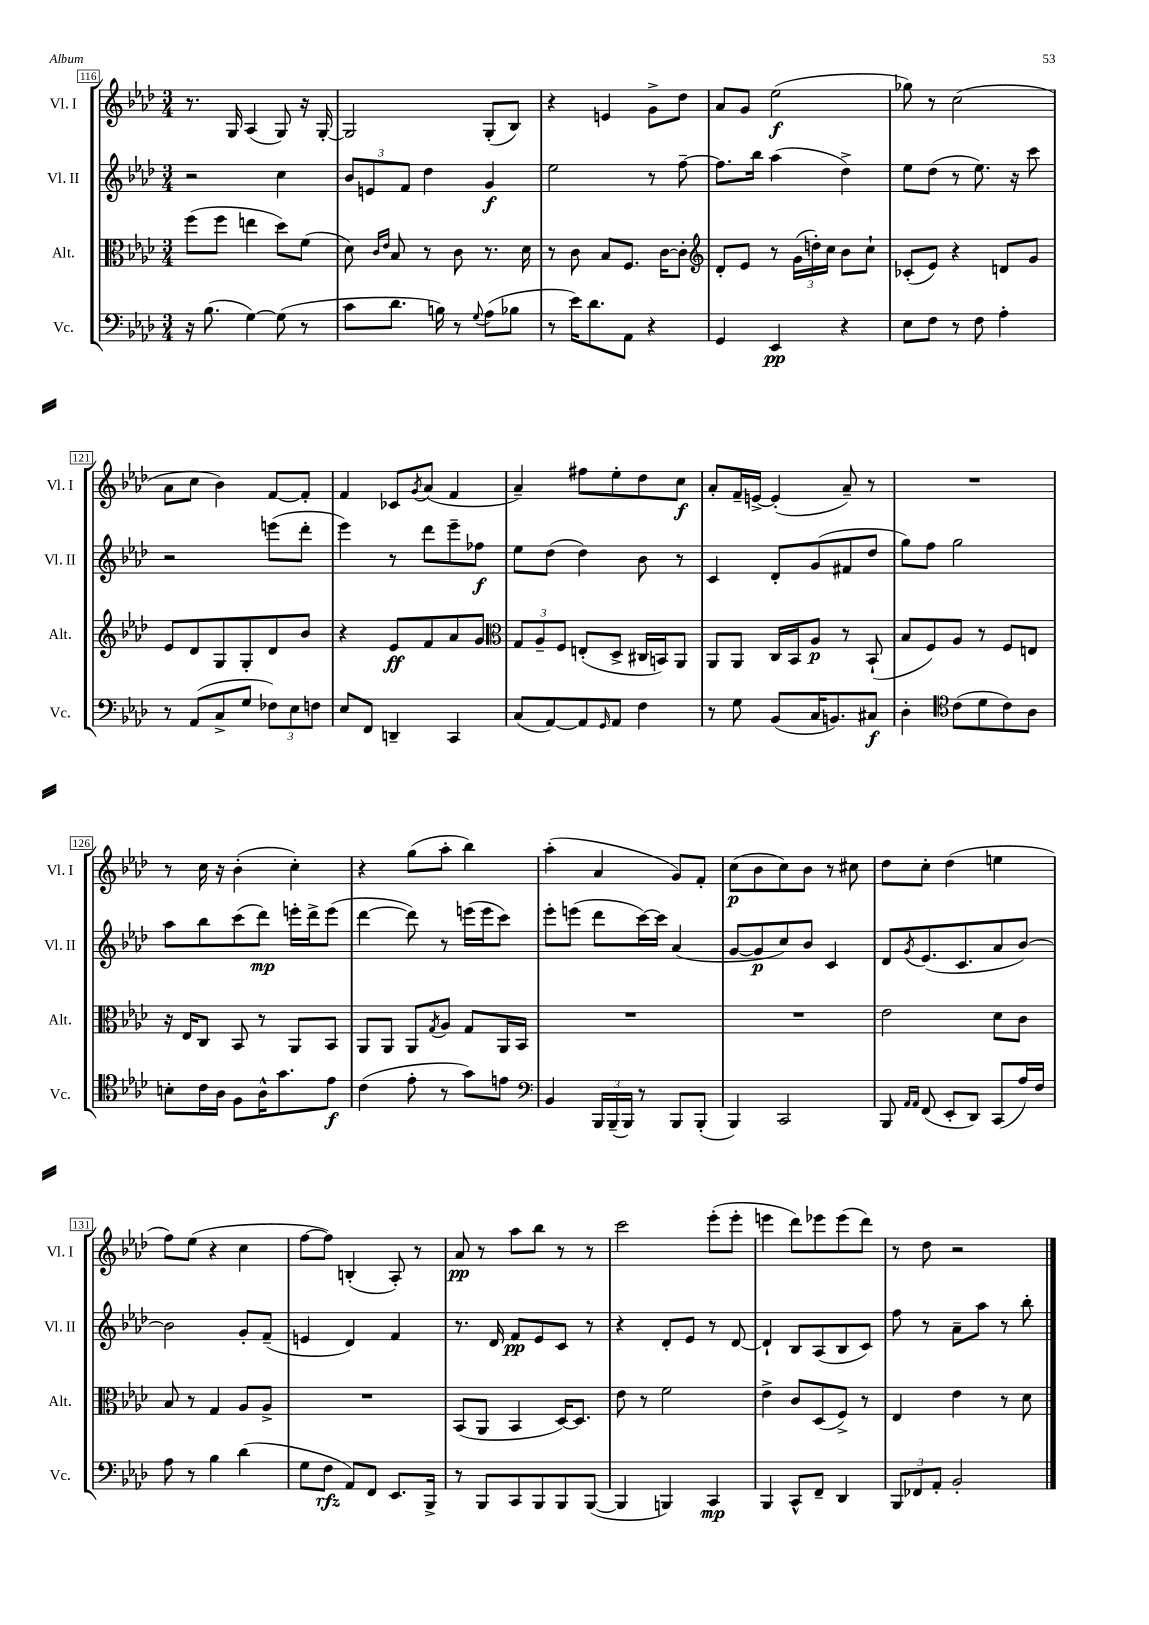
<<
\new StaffGroup <<
\new Staff = "s0" \with { instrumentName = "Vl. I" shortInstrumentName = "Vl. I" } {
    \clef treble \key aes \major \numericTimeSignature \time 3/4
    r8. g16 aes4( g8) r16 g16~-. |
    g2 g8-.( bes8) |
    r4 e'4 g'8-> des''8 |
    aes'8 g'8 ees''2\f( |
    ges''8) r8 c''2( |
    aes'8 c''8 bes'4) f'8~ f'8-. |
    f'4 ces'8 \acciaccatura { g'8 } aes'8( f'4 |
    aes'4--) fis''8 ees''8-. des''8 c''8\f |
    aes'8-. f'16-- e'16~-> e'4-.( aes'8--) r8 |
    R2. |
    r8 c''16 r16 bes'4-.( c''4-.) |
    r4 g''8( aes''8-. bes''4) |
    aes''4-.( aes'4 g'8) f'8-. |
    c''8\p( bes'8 c''8) bes'8 r8 cis''8 |
    des''8 c''8-. des''4( e''4 |
    f''8) ees''8( r4 c''4 |
    f''8~ f''8) b4-.( aes8-.) r8 |
    aes'8\pp r8 aes''8 bes''8 r8 r8 |
    c'''2 ees'''8-.( ees'''8-. |
    e'''4 des'''8) ees'''8 ees'''8( des'''8) |
    r8 des''8 r2 \bar "|." |
}
\new Staff = "s1" \with { instrumentName = "Vl. II" shortInstrumentName = "Vl. II" } {
    \clef treble \key aes \major \numericTimeSignature \time 3/4
    r2 c''4 |
    \tuplet 3/2 { bes'8 e'8 f'8 } des''4 g'4\f |
    ees''2 r8 f''8~-- |
    f''8. bes''16 aes''4( des''4->) |
    ees''8 des''8( r8 ees''8.) r16 c'''8 |
    r2 e'''8( des'''8-. |
    ees'''4) r8 des'''8 ees'''8-- fes''8\f |
    ees''8 des''8( des''4) bes'8 r8 |
    c'4 des'8-. g'8( fis'8 des''8 |
    g''8) f''8 g''2 |
    aes''8 bes''8 c'''8( des'''8\mp) e'''16-. des'''16-> e'''8( |
    des'''4~ des'''8) r8 e'''16( e'''16 c'''8) |
    ees'''8-. e'''8( des'''8 c'''16~) c'''16 aes'4( |
    g'8~ g'8\p c''8) bes'8 c'4 |
    des'8 \acciaccatura { g'8 } ees'8.( c'8. aes'8 bes'8~) |
    bes'2 g'8-. f'8--( |
    e'4 des'4) f'4 |
    r8. des'16 f'8\pp ees'8 c'8 r8 |
    r4 des'8-. ees'8 r8 des'8~ |
    des'4-! bes8 aes8( bes8 c'8) |
    f''8 r8 aes'8-- aes''8 r8 bes''8-. \bar "|." |
}
\new Staff = "s2" \with { instrumentName = "Alt." shortInstrumentName = "Alt." } {
    \clef alto \key aes \major \numericTimeSignature \time 3/4
    f''8( f''8 e''4 des''8) f'8( |
    des'8) \grace { c'16 ees'16 } bes8 r8 c'8 r8. des'16 |
    r8 c'8 bes8 f8. c'16~ c'8-. |
    \clef treble des'8-. ees'8 r8 \tuplet 3/2 { g'16( d''16-.) c''16 } bes'8 c''8-! |
    ces'8-.( ees'8) r4 d'8 g'8 |
    ees'8 des'8 g8 g8-. des'8 bes'8 |
    r4 ees'8\ff f'8 aes'8 g'8 |
    \clef alto \tuplet 3/2 { g8 aes8-- f8 } e8-.( des8-> cis16 b,16) aes,8 |
    aes,8 aes,8 c16 bes,16 aes8\p r8 bes,8-!( |
    bes8 f8) aes8 r8 f8 e8 |
    r16 ees16 c8 bes,8 r8 aes,8 bes,8 |
    aes,8 aes,8 aes,8 \acciaccatura { g8 } aes8 g8 aes,16 bes,16 |
    R2. |
    R2. |
    ees'2 des'8 c'8 |
    bes8 r8 g4 aes8 aes8-> |
    R2. |
    bes,8( aes,8 bes,4 des16~) des8. |
    ees'8 r8 f'2 |
    ees'4-> c'8 des8( f8->) r8 |
    ees4 ees'4 r8 des'8 \bar "|." |
}
\new Staff = "s3" \with { instrumentName = "Vc." shortInstrumentName = "Vc." } {
    \clef bass \key aes \major \numericTimeSignature \time 3/4
    r16 bes8.( g4~) g8( r8 |
    c'8 des'8. b16) r8 \appoggiatura { g8 } aes8( bes8 |
    r8 ees'16) des'8. aes,8 r4 |
    g,4 ees,4\pp r4 |
    ees8 f8 r8 f8 aes4-. |
    r8 aes,8( c8-> g8 \tuplet 3/2 { fes8) ees8 f8 } |
    ees8 f,8 d,4-- c,4 |
    c8( aes,8~) aes,8 \grace { g,16 } aes,8 f4 |
    r8 g8 bes,8( c16 b,8.) cis8\f |
    des4-. \clef tenor c'8( des'8 c'8) aes8 |
    b8-. c'16 aes16 f8 aes16-^ g'8. ees'8\f |
    c'4( ees'8-. r8 g'8) e'8 |
    \clef bass bes,4 \tuplet 3/2 { bes,,16 bes,,16--( bes,,16) } r8 bes,,8 bes,,8-.( |
    bes,,4) c,2 |
    bes,,8 \grace { aes,16 aes,16 } f,8( ees,8-. des,8) c,8( aes16) f16 |
    aes8 r8 bes4 des'4( |
    g8 f8\rfz aes,8) f,8 ees,8. bes,,16-> |
    r8 bes,,8 c,8 bes,,8 bes,,8 bes,,8~( |
    bes,,4 b,,4) c,4\mp |
    bes,,4 c,8-^ f,8-- des,4 |
    \tuplet 3/2 { bes,,8 fes,8 aes,8-. } bes,2-. \bar "|." |
}
>>
>>
\layout { \context { \Score currentBarNumber = #116 \override BarNumber.stencil = #(make-stencil-boxer 0.1 0.3 ly:text-interface::print) } }
